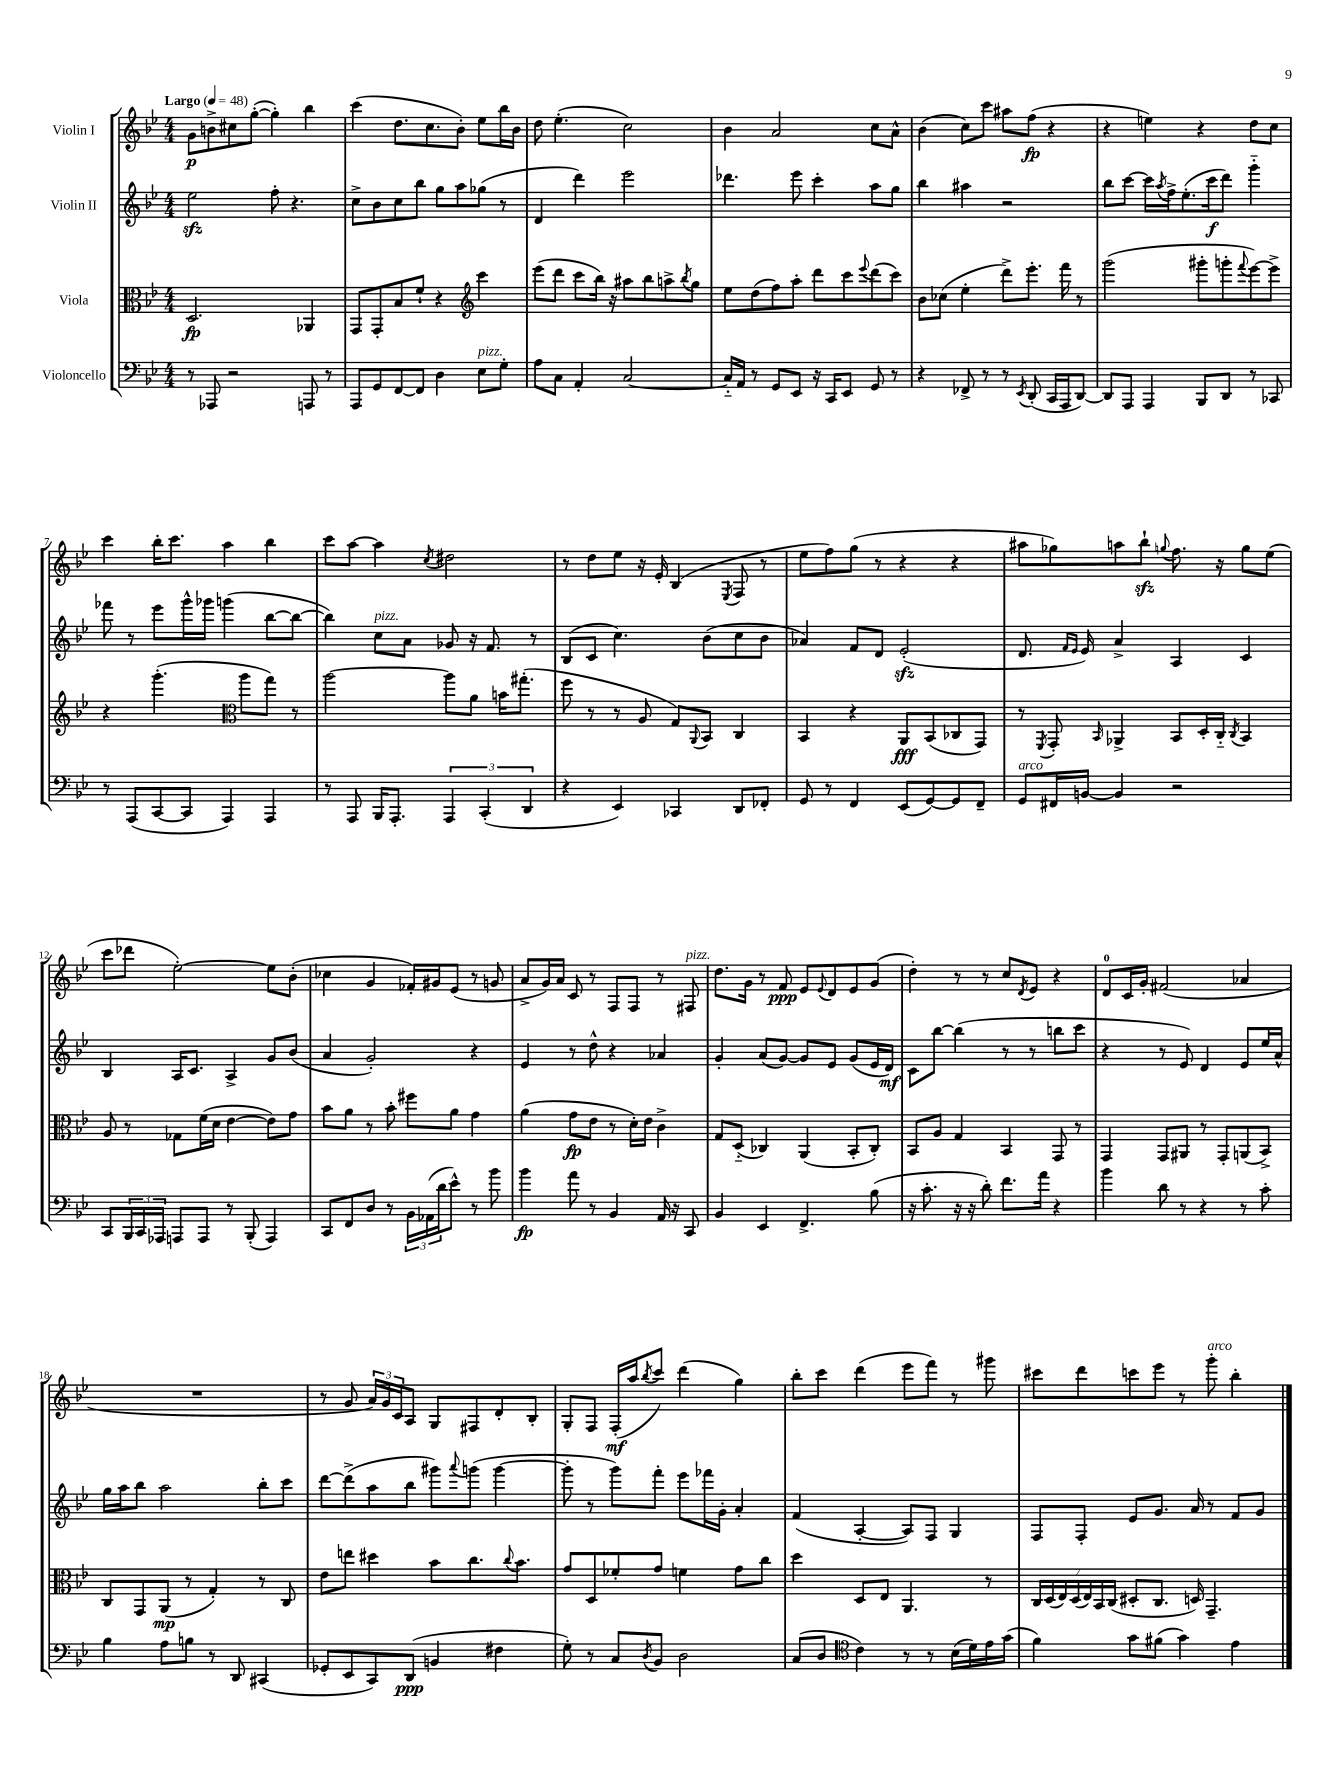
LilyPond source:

<<
\new StaffGroup <<
\new Staff = "s0" \with { instrumentName = "Violin I" } {
    \clef treble \key bes \major \numericTimeSignature \time 4/4 \tempo "Largo" 4 = 48
    g'8\p b'8-> cis''8 g''8~-.( g''4-.) bes''4 |
    c'''4( d''8. c''8. bes'8-.) ees''8 bes''16 bes'16 |
    d''8 ees''4.-.( c''2) |
    bes'4 a'2 c''8 a'8-^ |
    bes'4( c''8) c'''8 ais''8 f''8\fp( r4 |
    r4 e''4) r4 d''8 c''8 |
    c'''4 bes''16-. c'''8. a''4 bes''4 |
    c'''8 a''8~ a''4 \acciaccatura { c''8 } dis''2 |
    r8 d''8 ees''8 r16 ees'16-. bes4( \acciaccatura { ees8 } f8 r8 |
    ees''8 f''8) g''8( r8 r4 r4 |
    ais''8 ges''8) a''8 bes''8-!\sfz \appoggiatura { g''8 } f''8. r16 g''8 ees''8( |
    c'''8 des'''8 ees''2~-.) ees''8 bes'8-.( |
    ces''4 g'4 fes'16-.) gis'16 ees'8( r8 g'8 |
    a'8-> g'16) a'16 c'8 r8 f8 f8 r8 fis8^\markup { \italic "pizz." } |
    d''8. g'16 r8 f'8\ppp ees'8 \appoggiatura { ees'8 } d'8 ees'8 g'8( |
    d''4-.) r8 r8 c''8 \acciaccatura { d'8 } ees'8 r4 |
    d'8-0 c'16 g'16-. fis'2( aes'4 |
    R1 |
    r8 g'8 \tuplet 3/2 { a'16) g'16 c'16 } a8 g8 fis8 d'8-. bes8-. |
    g8-. f8 f16-.\mf( a''16 \acciaccatura { bes''8 } c'''8) d'''4( g''4) |
    bes''8-. c'''8 d'''4( ees'''8 f'''8) r8 gis'''8 |
    cis'''8 d'''8 c'''8 ees'''8 r8 g'''8-.^\markup { \italic "arco" } bes''4-. \bar "|." |
}
\new Staff = "s1" \with { instrumentName = "Violin II" } {
    \clef treble \key bes \major \numericTimeSignature \time 4/4
    ees''2\sfz f''8-. r4. |
    c''8-> bes'8 c''8 bes''8 g''8 a''8 ges''8( r8 |
    d'4 d'''4) ees'''2 |
    des'''4. ees'''8 c'''4-. a''8 g''8 |
    bes''4 ais''4 r2 |
    bes''8 c'''8~ c'''16 \acciaccatura { a''8 } f''16-> ees''8.-.( c'''16\f d'''8) g'''4-_ |
    fes'''8 r8 ees'''8 g'''16-^ ges'''16 g'''4( bes''8~ bes''8~ |
    bes''4) c''8^\markup { \italic "pizz." } a'8 ges'8 r16 f'8. r8 |
    bes8( c'8 c''4.) bes'8( c''8 bes'8 |
    aes'4) f'8 d'8 ees'2-.\sfz( |
    d'8. \grace { f'16 ees'16 } ees'16) a'4-> a4 c'4 |
    bes4 a16 c'8. a4-> g'8 bes'8( |
    a'4 g'2-.) r4 |
    ees'4 r8 d''8-^ r4 aes'4 |
    g'4-. a'8( g'8~) g'8 ees'8 g'8( ees'16 d'16\mf) |
    c'8 bes''8~ bes''4( r8 r8 b''8 c'''8 |
    r4 r8 ees'8) d'4 ees'8 ees''16 a'16-^ |
    g''16 a''16 bes''8 a''2 bes''8-. c'''8 |
    d'''8~ d'''8->( a''8 bes''8 gis'''8) \appoggiatura { a'''8 } g'''8( g'''4~ |
    g'''8-. r8 g'''8) f'''8-. ees'''8 fes'''16 g'16-. a'4-. |
    f'4( a4~-. a8) f8 g4 |
    f8 f8-. ees'8 g'8. a'16 r8 f'8 g'8 \bar "|." |
}
\new Staff = "s2" \with { instrumentName = "Viola" } {
    \clef alto \key bes \major \numericTimeSignature \time 4/4
    d2.\fp aes,4 |
    g,8 g,8-. bes8 f'8-! r4 \clef treble c'''4 |
    ees'''8( d'''8 c'''8 bes''16) r16 ais''8 bes''8 a''8-> \acciaccatura { bes''8 } g''8 |
    ees''8 d''8( f''8) a''8-. d'''8 c'''8 \appoggiatura { ees'''8 } d'''8( c'''8) |
    bes'8 ces''8( ees''4-. d'''8->) ees'''8.-. f'''16 r8 |
    g'''2( gis'''8-. g'''8-. \appoggiatura { f'''8 } ees'''8~) ees'''8-> |
    r4 g'''4.-.( \clef alto a''8 g''8) r8 |
    a''2~ a''8 a'8 b'16 gis''8.-.( |
    f''8 r8 r8 a8 g8) \appoggiatura { a,8 } bes,8 c4 |
    bes,4 r4 a,8\fff bes,8( ces8 g,8) |
    r8 \acciaccatura { f,8 } g,8-. \grace { bes,16 } aes,4-> bes,8 d16-. c16-_ \acciaccatura { c8 } bes,4 |
    a8 r8 ges8 f'16( d'16 ees'4~ ees'8) g'8 |
    bes'8 a'8 r8 bes'8-. fis''8 a'8 g'4 |
    a'4( g'8\fp ees'8 r8 d'16-.) ees'16 c'4-> |
    g8 d8-_( ces4) a,4( bes,8-. ces8-.) |
    bes,8 a8 g4 bes,4 g,8 r8 |
    g,4 g,8 ais,8 r8 g,8-. a,8( bes,8->) |
    c8 g,8 a,8\mp( r8 g4-.) r8 c8 |
    ees'8 e''8 dis''4 bes'8 c''8. \appoggiatura { c''8 } bes'8. |
    g'8 d8 fes'8-. g'8 f'4 g'8 c''8 |
    d''4 d8 ees8 a,4. r8 |
    \tuplet 7/4 { c16 d16( ees16) d16( ees16) bes,16 c16( } dis8-. c8. d16) g,4.-- \bar "|." |
}
\new Staff = "s3" \with { instrumentName = "Violoncello" } {
    \clef bass \key bes \major \numericTimeSignature \time 4/4
    r8 aes,,8 r2 a,,8 r8 |
    a,,8 g,8 f,8~ f,8 d4 ees8^\markup { \italic "pizz." } g8-. |
    a8 c8 a,4-. c2~ |
    c16-_ a,16 r8 g,8 ees,8 r16 c,16 ees,8 g,8 r8 |
    r4 fes,8-> r8 r8 \acciaccatura { ees,8 } d,8-.( c,16 a,,16 d,8~) |
    d,8 a,,8 a,,4 bes,,8 d,8 r8 ces,8 |
    r8 a,,8( c,8~ c,8 a,,4) a,,4 |
    r8 a,,8 bes,,16 a,,8.-. \tuplet 3/2 { a,,4 c,4-.( d,4 } |
    r4 ees,4) ces,4 d,8 fes,8-. |
    g,8 r8 f,4 ees,8( g,8~) g,8 f,8-- |
    g,8^\markup { \italic "arco" } fis,16 b,16~ b,4 r2 |
    c,8 \tuplet 3/2 { bes,,16 c,16 aes,,16 } a,,8 a,,8 r8 bes,,8-.( a,,4) |
    c,8 f,8 d8 r8 \tuplet 3/2 { bes,16 aes,16( d'16 } ees'8-^) r8 bes'8 |
    bes'4\fp a'8 r8 bes,4 a,16 r16 c,8 |
    bes,4 ees,4 f,4.-> bes8( |
    r16 c'8.-. r16 r16 d'8-.) f'8. a'16 r4 |
    bes'4 d'8 r8 r4 r8 c'8-. |
    bes4 a8 b8 r8 d,8 cis,4( |
    ges,8-. ees,8 c,8) d,8\ppp( b,4 fis4 |
    g8-.) r8 c8 \acciaccatura { d8 } bes,8 d2 |
    c8( d8 \clef tenor c'4) r8 r8 bes16( d'16) ees'16 g'16( |
    f'4) g'8 fis'8( g'4) ees'4 \bar "|." |
}
>>
>>
